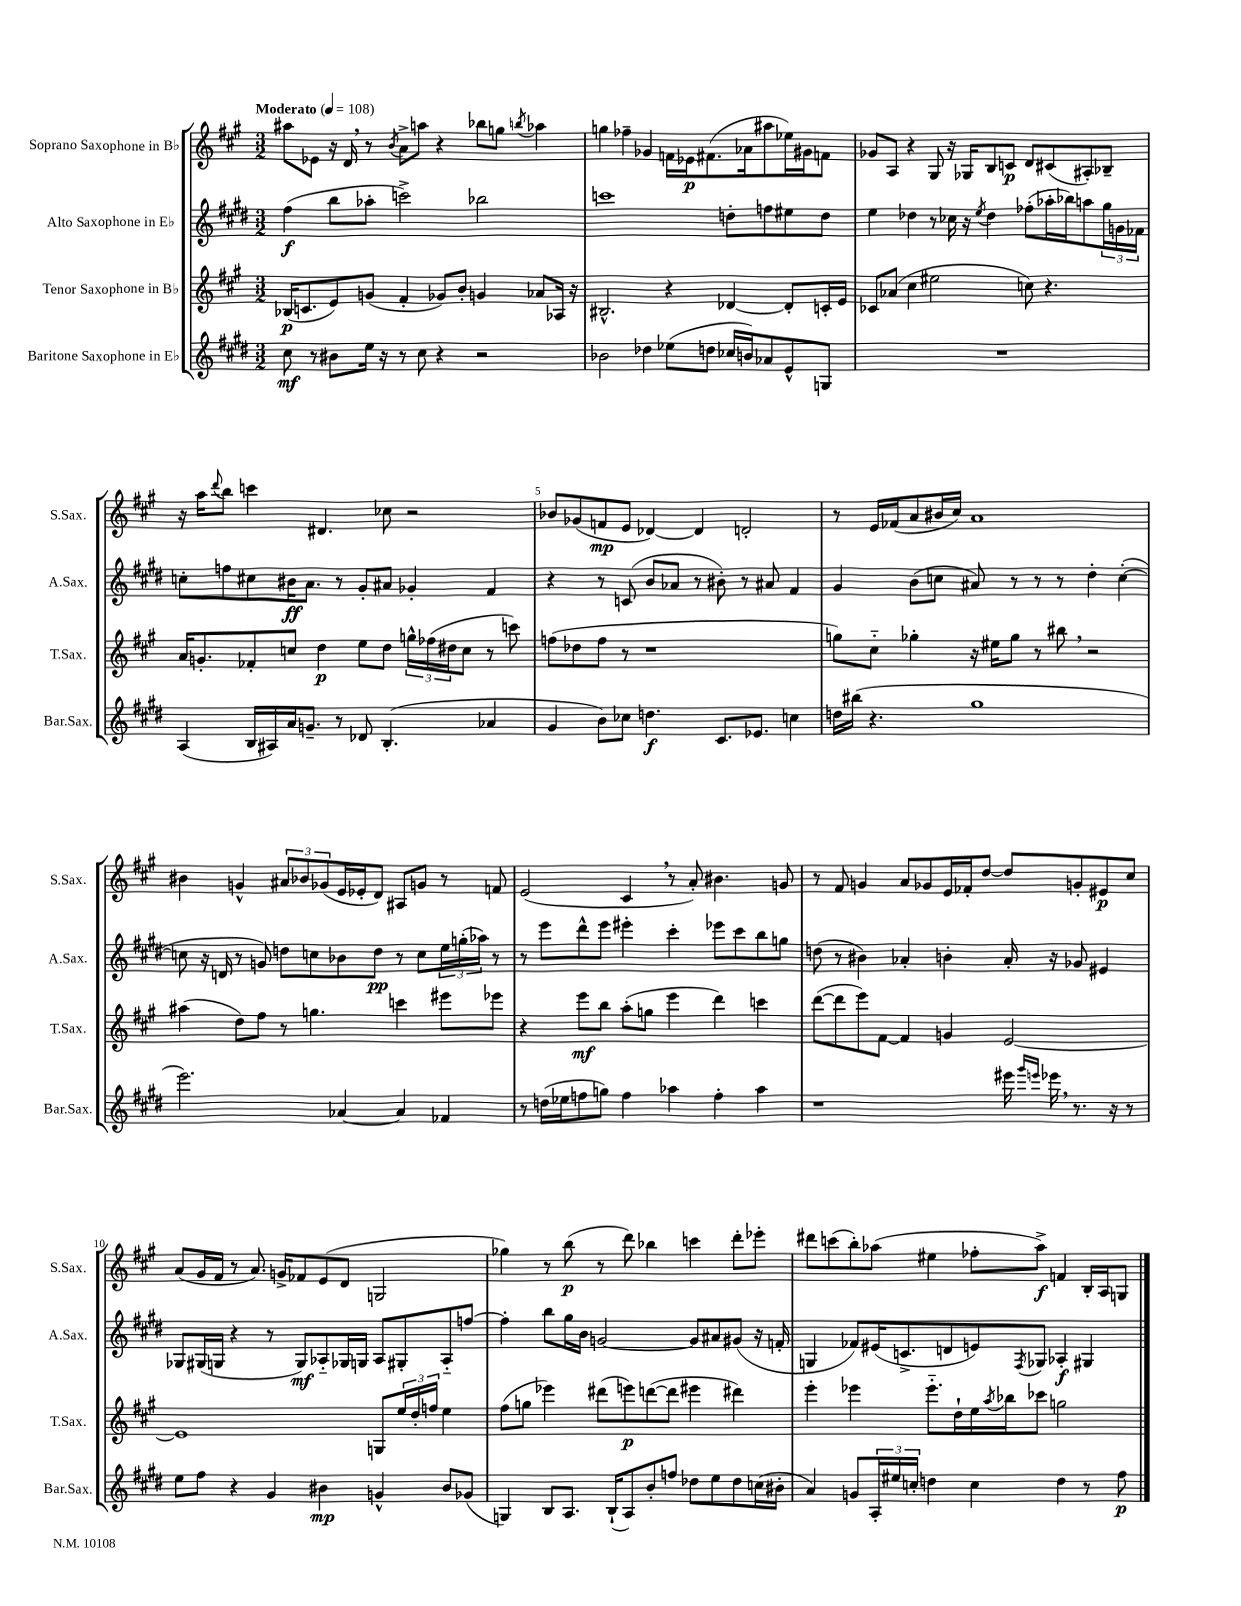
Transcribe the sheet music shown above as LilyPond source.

<<
\new StaffGroup <<
\new Staff = "s0" \with { instrumentName = "Soprano Saxophone in Bb" shortInstrumentName = "S.Sax." } {
    \clef treble \key a \major \numericTimeSignature \time 3/2 \tempo "Moderato" 4 = 108
    ais''8 ees'8 r16 d'16 \breathe r8 \acciaccatura { b'8 } a'8-> a''8 r4 bes''8 g''8 \acciaccatura { b''8 } aes''4 |
    g''4 fes''4-- ges'4 f'16 ees'16\p fis'8.( aes'16 ais''8 ees''16) gis'16 f'8 |
    ges'8 a8 r4 gis8 r16 ges16 b8 c'8\p d'8 cis'8( ais8-.) bes8-- |
    r16 a''16 \appoggiatura { d'''8 } b''8 c'''4 dis'4. ces''8 r2 |
    bes'8 ges'8( f'8\mp e'8 des'4~) des'4 d'2-. |
    r8 e'16 fes'16( a'8 bis'16 cis''16) a'1 |
    bis'4 g'4-^ \tuplet 3/2 { ais'8 bes'8 ges'8( } e'16 ees'16-. d'8) ais8 g'8 r8 f'8 |
    e'2( cis'4 \breathe r8 a'8-.) bis'4. g'8 |
    r8 fis'8 g'4 a'8 ges'8 e'16 fes'16-. d''8~ d''8 g'8-. eis'8\p cis''8 |
    a'8( gis'16 fis'16 r8 a'8.) g'16-> fes'8 e'8( d'8 g2 |
    ges''4) r8 b''8\p( r8 d'''8) bes''4 c'''4 d'''8-. ees'''8-. |
    dis'''8 c'''8( b''8-.) aes''8( eis''4 fes''8-. aes''8->\f) f'4 b16-. a16 g8 \bar "|." |
}
\new Staff = "s1" \with { instrumentName = "Alto Saxophone in Eb" shortInstrumentName = "A.Sax." } {
    \clef treble \key e \major \numericTimeSignature \time 3/2
    fis''4\f( b''8 aes''8-. c'''2->) bes''2 |
    c'''1 d''8-. f''8 eis''8 d''8 |
    e''4 des''4 r8 ces''16 r16 \acciaccatura { e''8 } des''4 fes''8-.( aes''16-. bes''16) a''8 \tuplet 3/2 { gis''16 g'16 fes'16 } |
    c''8-. f''8 cis''8 bis'16\ff a'8. r8 gis'8-. ais'8 ges'4-. fis'4 |
    r4 r8 c'8( b'8 aes'8 r8 bis'8-.) r8 ais'8 fis'4 |
    gis'4 b'8( c''8 ais'8) r8 r8 r8 dis''4-. c''4~-.( |
    c''8 r16 d'16 r8 g'8) d''8 c''8 bes'8 d''8\pp r8 c''8 \tuplet 3/2 { e''16 g''16-.( aes''16) } r8 |
    r8 e'''8 dis'''8-^ e'''8 eis'''4-. cis'''4-. ees'''8 cis'''8 b''8 g''8 |
    d''8( r8 bis'4) aes'4-. b'4-. aes'16-. r16 ges'8 eis'4 |
    ges8 gis16( g16 r4 r8 g8\mf) aes8-_ ges16 g16 aes8 gis8-. aes8-_ f''8~ |
    f''4-. b''8 gis''16 b'16 g'2~ g'8 ais'8 gis'8( r16 f'16-. |
    g4 fes'8) eis'16( c'8.-> d'8 e'8) \acciaccatura { fis8 } ges8 aes4-.\f gis4 \bar "|." |
}
\new Staff = "s2" \with { instrumentName = "Tenor Saxophone in Bb" shortInstrumentName = "T.Sax." } {
    \clef treble \key a \major \numericTimeSignature \time 3/2
    bes16\p( c'8. e'8) g'8( fis'4-. ges'8) b'8-. g'4 aes'8 aes16 r16 |
    bis2.-^ r4 des'4~ des'8-. c'16-. e'16 |
    ces'8 aes'8( cis''4 eis''2 c''8) r4. |
    a'16 g'8.-. fes'8-. c''8 d''4\p e''8 d''8 \tuplet 3/2 { g''16-^ fes''16( dis''16 } c''8 r8 c'''8) |
    f''8( des''8 f''8 r8 r1 |
    g''8) cis''8-_ ges''4-. r16 eis''16 ges''8 r8 bis''8 \breathe r2 |
    ais''4( d''8) fis''8 r8 g''4. c'''4 eis'''8 ees'''8 |
    r4 e'''8\mf b''8 a''8-.( g''8 e'''4 d'''4) c'''4 |
    d'''8~( d'''8 e'''8) fis'8~ fis'4 g'4 e'2~ |
    e'1 g8 \tuplet 3/2 { e''16 d''16-. f''16 } e''4 |
    fis''8( g''8 ees'''4) dis'''8( e'''8\p) d'''8~( d'''8 eis'''4 dis'''4) |
    e'''4-. ees'''4 ees'''8.-_ d''16-! e''16 \acciaccatura { a''8 } bes''16 ces'''8 g''2 \bar "|." |
}
\new Staff = "s3" \with { instrumentName = "Baritone Saxophone in Eb" shortInstrumentName = "Bar.Sax." } {
    \clef treble \key e \major \numericTimeSignature \time 3/2
    cis''8\mf r8 bis'8 e''16 r16 r8 cis''8 r4 r2 |
    bes'2 des''4 ees''8( d''8 ces''16 b'16) aes'8 e'8-^ g8 |
    R1. |
    a4( b16 ais16) a'16 g'8.-- r8 des'8 b4.-.( aes'4 |
    gis'4 b'8) ces''8 d''4.\f cis'8. ees'8. c''4 |
    d''16 bis''16( r4. gis''1 |
    e'''2.) aes'4~ aes'4 fes'4 |
    r8 d''16( ees''16 f''8 g''8) f''4 aes''4 f''4-. aes''4 |
    r1 eis'''16 \grace { gis'''16 e'''16 } ees'''16 \breathe r8. r16 r8 |
    e''8 fis''8 r4 gis'4 bis'4\mp g'4-^ bis'8 ges'8( |
    g4) b8 a8. b16-!( a8) b'8-. f''8 des''8 e''8 des''8 c''16( bis'16-. |
    a'4) g'8 \tuplet 3/2 { a16-. eis''16 c''16-. } d''4 c''4 d''4 r8 fis''8\p \bar "|." |
}
>>
>>
\layout { \context { \Score \override BarNumber.break-visibility = ##(#f #t #t) barNumberVisibility = #(every-nth-bar-number-visible 5) } }
